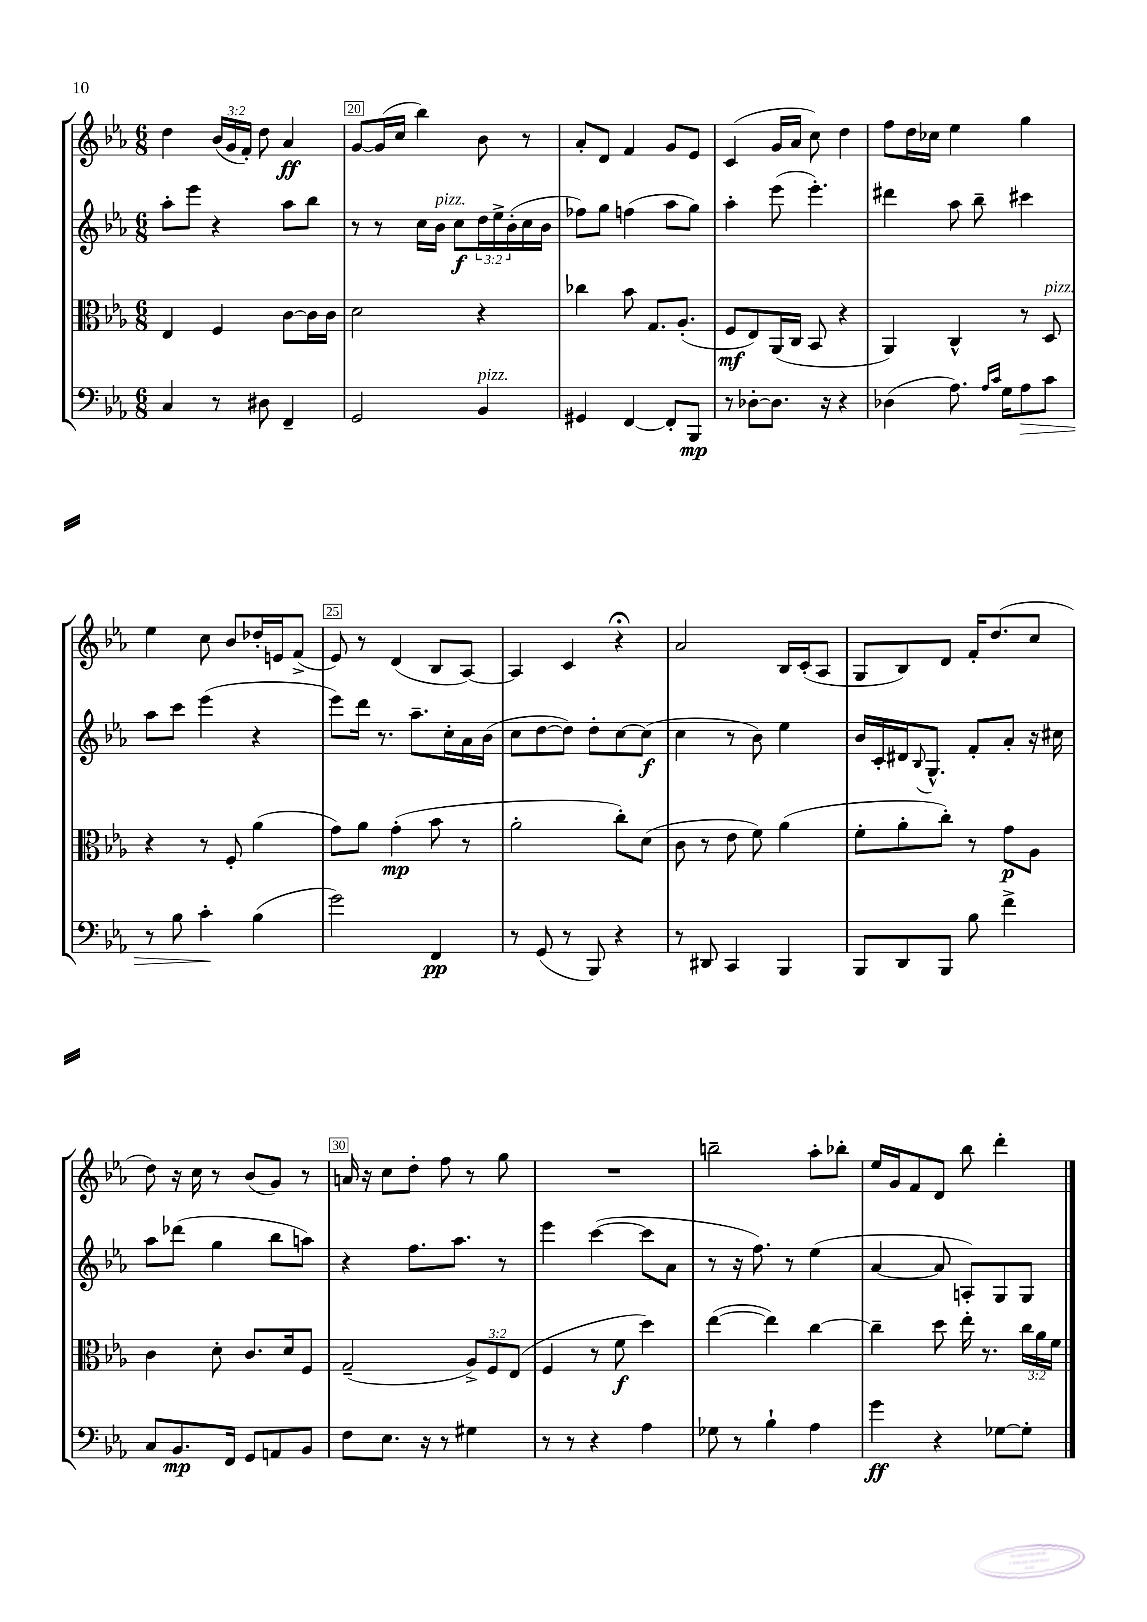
<<
\new StaffGroup <<
\new Staff = "s0" {
    \clef treble \key ees \major \numericTimeSignature \time 6/8 \override Staff.TupletNumber.text = #tuplet-number::calc-fraction-text
    d''4 \tuplet 3/2 { bes'16( g'16 f'16-.) } d''8 aes'4\ff |
    g'8~ g'16( c''16 bes''4) bes'8 r8 |
    aes'8-. d'8 f'4 g'8 ees'8 |
    c'4( g'16 aes'16 c''8) d''4 |
    f''8 d''16 ces''16 ees''4 g''4 |
    ees''4 c''8 bes'8 des''16-. e'16 f'8->( |
    ees'8) r8 d'4( bes8 aes8~) |
    aes4 c'4 r4\fermata |
    aes'2 bes16 c'16-.( aes8 |
    g8 bes8) d'8 f'16-. d''8.( c''8 |
    d''8) r16 c''16 r8 bes'8( g'8) r8 |
    a'16 r16 c''8 d''8-. f''8 r8 g''8 |
    R2. |
    b''2-- aes''8-. bes''8-. |
    ees''16 g'16 f'8 d'8 bes''8 d'''4-. \bar "|." |
}
\new Staff = "s1" {
    \clef treble \key ees \major \numericTimeSignature \time 6/8 \override Staff.TupletNumber.text = #tuplet-number::calc-fraction-text
    aes''8-. ees'''8 r4 aes''8 bes''8 |
    r8 r8 c''16 bes'16^\markup { \italic "pizz." } c''8\f \tuplet 3/2 { d''16 ees''16-> bes'16-.( } c''16 bes'16 |
    fes''8) g''8 f''4( aes''8 g''8) |
    aes''4-. ees'''8( ees'''4.-.) |
    dis'''4 aes''8 bes''8-- cis'''4 |
    aes''8 c'''8 ees'''4( r4 |
    ees'''8) d'''16 r8. aes''8.-- c''16-. aes'16 bes'16( |
    c''8 d''8~ d''8) d''8-. c''8~ c''8\f( |
    c''4 r8 bes'8) ees''4 |
    bes'16 c'16-. dis'16 \appoggiatura { bes8 } g8.-^ f'8-. aes'8-. r16 cis''16 |
    aes''8 des'''8( g''4 bes''8 a''8) |
    r4 f''8. aes''8. r8 |
    ees'''4 c'''4~( c'''8 aes'8 |
    r8 r16 f''8.) r8 ees''4( |
    aes'4~ aes'8 a8-.) g8 g8 \bar "|." |
}
\new Staff = "s2" {
    \clef alto \key ees \major \numericTimeSignature \time 6/8 \override Staff.TupletNumber.text = #tuplet-number::calc-fraction-text
    ees4 f4 c'8~ c'16 c'16 |
    d'2 r4 |
    ces''4 bes'8 g8. aes8.-.( |
    f8\mf ees8) aes,16( c16 bes,8 r4 |
    aes,4) c4-^ r8 d8^\markup { \italic "pizz." } |
    r4 r8 f8-. aes'4( |
    g'8) aes'8 g'4-.\mp( bes'8 r8 |
    aes'2-. c''8-.) d'8( |
    c'8 r8 ees'8 f'8) aes'4( |
    f'8-. aes'8-. c''8-.) r8 g'8\p aes8 |
    c'4 d'8-. c'8. d'16 f8 |
    g2--( \tuplet 3/2 { aes8->) f8 ees8( } |
    f4 r8 f'8\f d''4) |
    ees''4~( ees''4) c''4~ |
    c''4-- d''8 ees''16-. r8. \tuplet 3/2 { c''16 aes'16 f'16 } \bar "|." |
}
\new Staff = "s3" {
    \clef bass \key ees \major \numericTimeSignature \time 6/8
    c4 r8 dis8 f,4-- |
    g,2 bes,4^\markup { \italic "pizz." } |
    gis,4 f,4~ f,8-. bes,,8\mp |
    r8 des8~-. des8. r16 r4 |
    des4( aes8.) \grace { aes16 c'16 } g16 aes8\> c'8 |
    r8 bes8 c'4-.\! bes4( |
    g'2) f,4\pp |
    r8 g,8( r8 bes,,8) r4 |
    r8 dis,8 c,4 bes,,4 |
    bes,,8 d,8 bes,,8 bes8 f'4-> |
    c8 bes,8.\mp f,16 g,8 a,8 bes,8 |
    f8 ees8. r16 r8 gis4 |
    r8 r8 r4 aes4 |
    ges8 r8 bes4-! aes4 |
    g'4\ff r4 ges8~ ges8-. \bar "|." |
}
>>
>>
\layout { \context { \Score currentBarNumber = #19 \override BarNumber.break-visibility = ##(#f #t #t) barNumberVisibility = #(every-nth-bar-number-visible 5) \override BarNumber.stencil = #(make-stencil-boxer 0.1 0.3 ly:text-interface::print) } }
